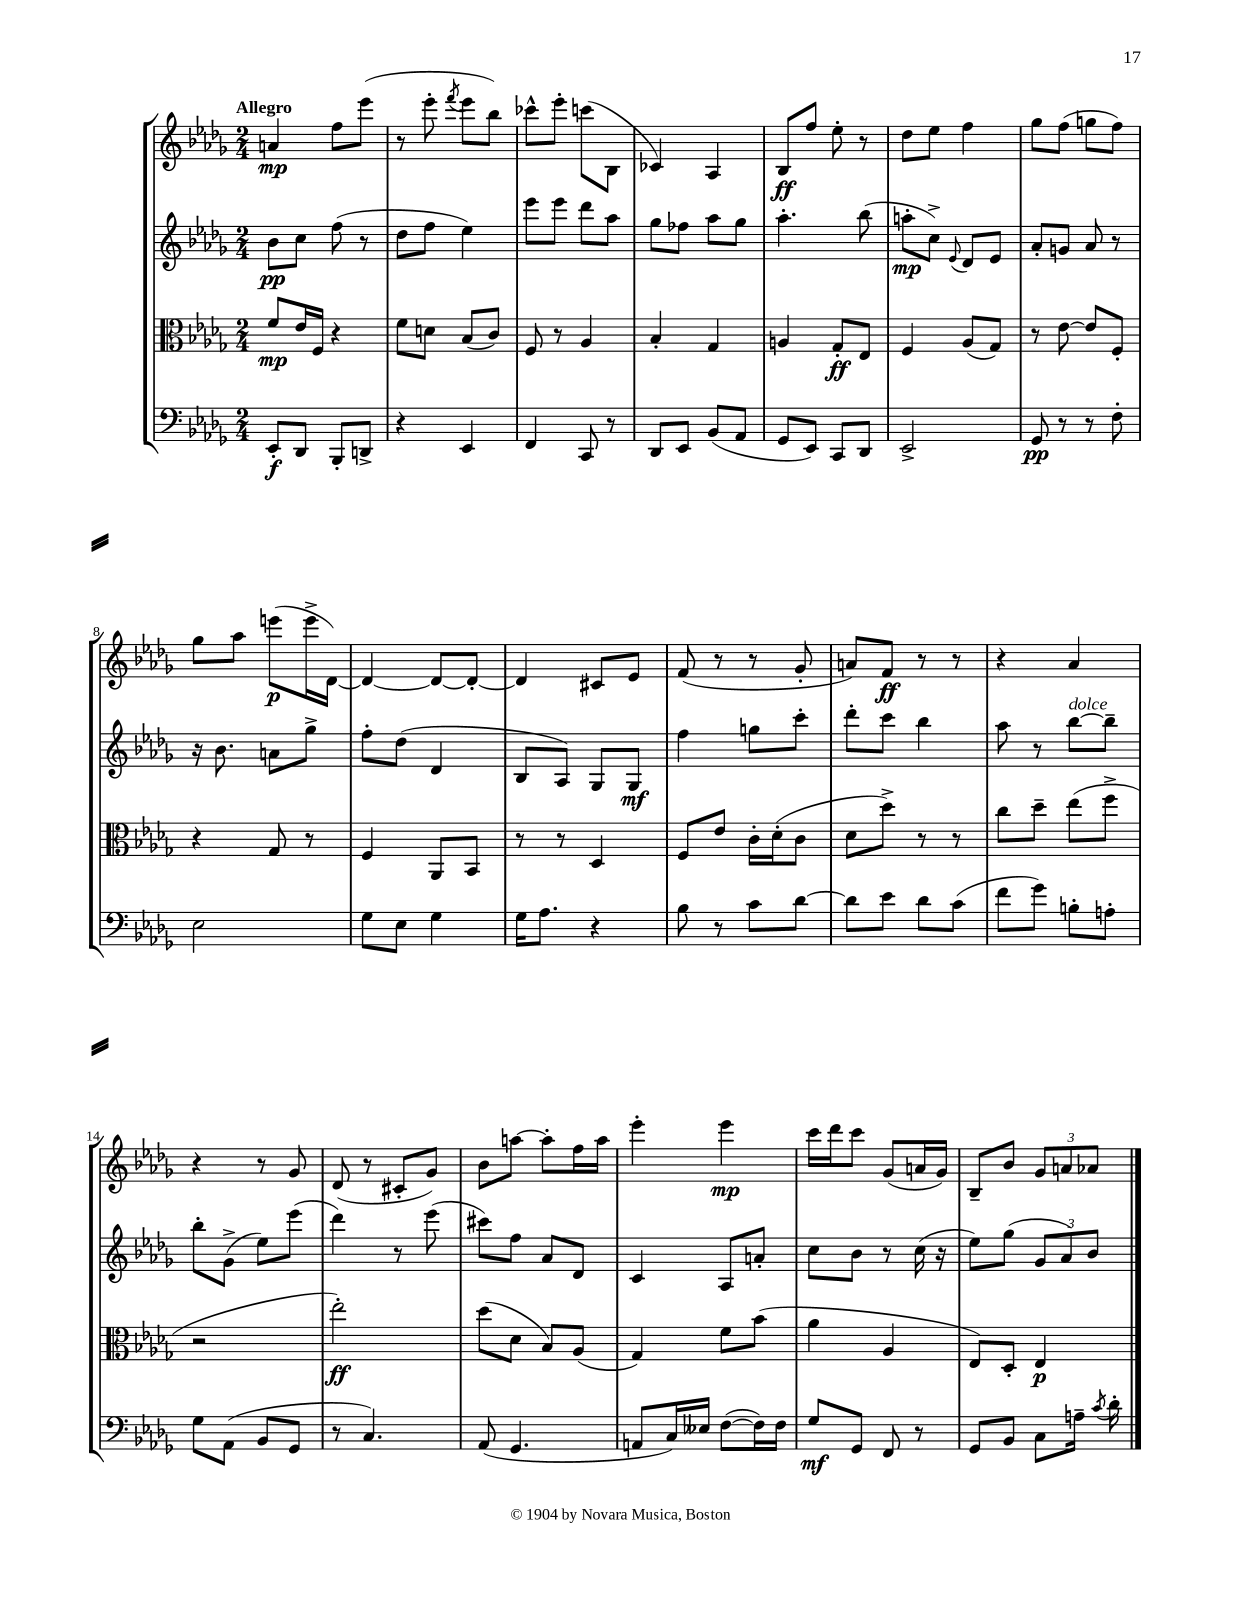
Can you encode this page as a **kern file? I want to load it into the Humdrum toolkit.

**kern	**dynam	**kern	**dynam	**kern	**dynam	**kern	**dynam
*part4	*part4	*part3	*part3	*part2	*part2	*part1	*part1
*staff4	*staff4	*staff3	*staff3	*staff2	*staff2	*staff1	*staff1
*clefF4	*	*clefC3	*	*clefG2	*	*clefG2	*
*k[b-e-a-d-g-]	*	*k[b-e-a-d-g-]	*	*k[b-e-a-d-g-]	*	*k[b-e-a-d-g-]	*
*M2/4	*	*M2/4	*	*M2/4	*	*M2/4	*
=1	=1	=1	=1	=1	=1	=1	=1
!	!	!	!	!	!	!LO:TX:a:B:t=Allegro	!
8EE-'/L	f	8f/L	mp	8b-\L	pp	4an/	mp
8DD-/J	.	16e-/L	.	8cc\J	.	.	.
.	.	16F/JJ	.	.	.	.	.
8BBB-'/L	.	4r	.	(8ff\	.	8ff\L	.
8DDn^/J	.	.	.	8r	.	(8eee-\J	.
=2	=2	=2	=2	=2	=2	=2	=2
4r	.	8f\L	.	8dd-\L	.	8r	.
.	.	8dn\J	.	8ff\J	.	8eee-'\	.
.	.	.	.	.	.	8qfff/	.
4EE-/	.	(8B-/L	.	4ee-\)	.	8eee-\L	.
.	.	8c/J)	.	.	.	8bb-\J)	.
=3	=3	=3	=3	=3	=3	=3	=3
4FF/	.	8F/	.	8eee-\L	.	8ccc-X^^\L	.
.	.	8r	.	8eee-\J	.	8eee-'\J	.
8CC/	.	4A-/	.	8ddd-\L	.	(8cccn\L	.
8r	.	.	.	8aa-\J	.	8B-\J	.
=4	=4	=4	=4	=4	=4	=4	=4
8DD-/L	.	4B-'/	.	8gg-\L	.	4c-X/)	.
8EE-/J	.	.	.	8ff-X\J	.	.	.
(8BB-/L	.	4G-/	.	8aa-\L	.	4A-/	.
8AA-/J	.	.	.	8gg-\J	.	.	.
=5	=5	=5	=5	=5	=5	=5	=5
8GG-/L	.	4An/	.	4.aa-'\	.	8B-/L	ff
8EE-/J)	.	.	.	.	.	8ff/J	.
8CC/L	.	8G-'/L	ff	.	.	8ee-'\	.
8DD-/J	.	8E-/J	.	(8bb-\	.	8r	.
=6	=6	=6	=6	=6	=6	=6	=6
2EE-^/	.	4F/	.	8aan'\L	mp	8dd-\L	.
.	.	.	.	8cc^\J)	.	8ee-\J	.
.	.	.	.	8qqe-/	.	.	.
.	.	(8A-/L	.	8d-/L	.	4ff\	.
.	.	8G-/J)	.	8e-/J	.	.	.
=7	=7	=7	=7	=7	=7	=7	=7
8GG-/	pp	8r	.	8a-'/L	.	8gg-\L	.
8r	.	[8e-\	.	8gn/J	.	(8ff\J	.
8r	.	8e-/L]	.	8a-/	.	8ggn\L	.
8F'\	.	8F'/J	.	8r	.	8ff\J)	.
!!LO:LB:g=z
=8	=8	=8	=8	=8	=8	=8	=8
2E-\	.	4r	.	16r	.	8gg-\L	.
.	.	.	.	8.b-\	.	.	.
.	.	.	.	.	.	8aa-\J	.
.	.	8G-/	.	8an\L	.	(8eeen\L	p
.	.	8r	.	8gg-^\J	.	16eee^\L	.
.	.	.	.	.	.	[16d-\JJ)	.
=9	=9	=9	=9	=9	=9	=9	=9
8G-\L	.	4F/	.	8ff'\L	.	4d-/_	.
8E-\J	.	.	.	(8dd-\J	.	.	.
4G-\	.	8AA-/L	.	4d-/	.	8d-/L_	.
.	.	8BB-/J	.	.	.	8d-'/J_	.
=10	=10	=10	=10	=10	=10	=10	=10
16G-\KL	.	8r	.	8B-/L	.	4d-/]	.
8.A-\J	.	.	.	.	.	.	.
.	.	8r	.	8A-/J)	.	.	.
4r	.	4D-/	.	8G-/L	.	8c#X/L	.
.	.	.	.	8G-/J	mf	8e-/J	.
=11	=11	=11	=11	=11	=11	=11	=11
8B-\	.	8F/L	.	4ff\	.	(8f/	.
8r	.	8e-/J	.	.	.	8r	.
8c\L	.	16c'\LL	.	8ggn\L	.	8r	.
.	.	(16d-'\J	.	.	.	.	.
[8d-\J	.	8c\J	.	8ccc'\J	.	8g-'/	.
=12	=12	=12	=12	=12	=12	=12	=12
8d-\L]	.	8d-\L	.	8ddd-'\L	.	8an/L)	.
8e-\J	.	8dd-^\J)	.	8ccc\J	.	8f/J	ff
8d-\L	.	8r	.	4bb-\	.	8r	.
(8c\J	.	8r	.	.	.	8r	.
=13	=13	=13	=13	=13	=13	=13	=13
8f\L	.	8cc\L	.	8aa-\	.	4r	.
8g-\J)	.	8dd-~\J	.	8r	.	.	.
!	!	!	!	!LO:TX:a:i:t=dolce	!	!	!
8Bn'\L	.	(8ee-\L	.	[8bb-\L	.	4a-/	.
8An'\J	.	8ff^\J	.	8bb-~\J]	.	.	.
!!LO:LB:g=z
=14	=14	=14	=14	=14	=14	=14	=14
8G-\L	.	2r	.	8bb-'\L	.	4r	.
(8AA-\J	.	.	.	(8g-^\J	.	.	.
8BB-/L	.	.	.	8ee-\L)	.	8r	.
8GG-/J	.	.	.	(8eee-\J	.	8g-/	.
=15	=15	=15	=15	=15	=15	=15	=15
8r	.	2ee-'\)	ff	4ddd-\)	.	(8d-/	.
4.C/)	.	.	.	.	.	8r	.
.	.	.	.	8r	.	8c#X'/L	.
.	.	.	.	(8eee-\	.	8g-/J)	.
=16	=16	=16	=16	=16	=16	=16	=16
(8AA-/	.	(8dd-\L	.	8ccc#X\L)	.	8b-\L	.
4.GG-/	.	8d-\J	.	8ff\J	.	[8aan\J	.
.	.	8B-/L)	.	8a-/L	.	8aa'\L]	.
.	.	(8A-/J	.	8d-/J	.	16ff\L	.
.	.	.	.	.	.	16aa\JJ	.
=17	=17	=17	=17	=17	=17	=17	=17
8AAn/L	.	4G-/)	.	4c/	.	4eee-'\	.
16C/L)	.	.	.	.	.	.	.
16E--X/JJ	.	.	.	.	.	.	.
([8F\L	.	8f\L	.	8A-/L	.	4eee-\	mp
16F\L])	.	(8b-\J	.	8an'/J	.	.	.
16F\JJ	.	.	.	.	.	.	.
=18	=18	=18	=18	=18	=18	=18	=18
8G-/L	mf	4a-\	.	8cc\L	.	16ccc\LL	.
.	.	.	.	.	.	16ddd-\J	.
8GG-/J	.	.	.	8b-\J	.	8ccc\J	.
8FF/	.	4A-/	.	8r	.	(8g-/L	.
8r	.	.	.	(16cc\	.	16an/L	.
.	.	.	.	16r	.	16g-/JJ)	.
=19	=19	=19	=19	=19	=19	=19	=19
8GG-/L	.	8E-/L)	.	8ee-\L)	.	8B-~/L	.
8BB-/J	.	8D-'/J	.	(8gg-\J	.	8b-/J	.
8C\L	.	4E-/	p	12g-/L	.	12g-/L	.
.	.	.	.	12a-/)	.	12an/	.
16An~\Jk	.	.	.	.	.	.	.
.	.	.	.	12b-/J	.	12a-X/J	.
8qc/	.	.	.	.	.	.	.
16d-'\	.	.	.	.	.	.	.
==	==	==	==	==	==	==	==
*-	*-	*-	*-	*-	*-	*-	*-
